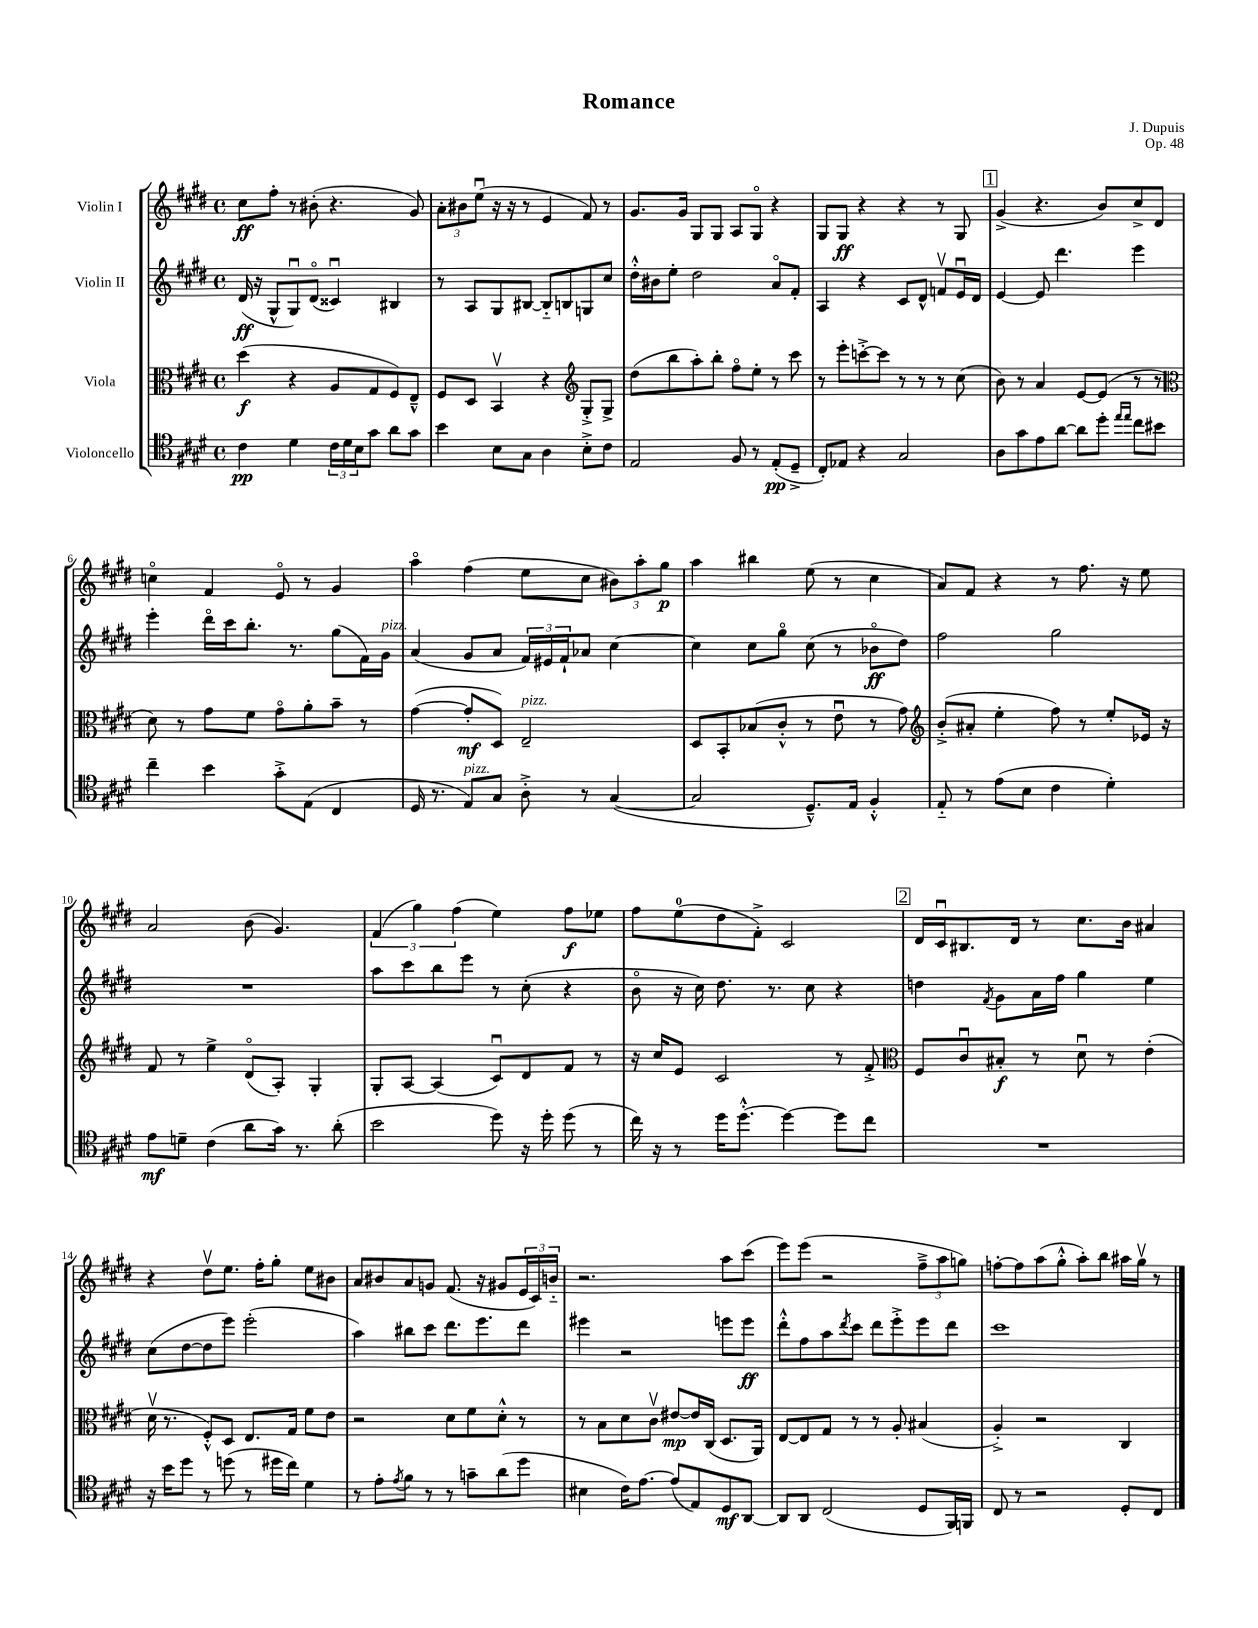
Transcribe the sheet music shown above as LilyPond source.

\header { title = "Romance" composer = "J. Dupuis" opus = "Op. 48" }
<<
\new StaffGroup <<
\new Staff = "s0" \with { instrumentName = "Violin I" } {
    \clef treble \key e \major \defaultTimeSignature \time 4/4
    cis''8\ff fis''8-. r8 bis'8-.( r4. gis'8) |
    \tuplet 3/2 { a'8-. bis'8 e''8\downbow( } r16 r16 r8 e'4 fis'8) r8 |
    gis'8. gis'16 gis8 gis8 a8 gis8\flageolet r4 |
    gis8 gis8\ff r4 r4 r8 gis8 |
    \mark \markup { \box "1" } gis'4->( r4. b'8) cis''8-> dis'8 |
    c''4\flageolet fis'4 e'8\flageolet r8 gis'4 |
    a''4\flageolet fis''4( e''8 cis''8 \tuplet 3/2 { bis'8) a''8-. gis''8\p } |
    a''4 bis''4 e''8( r8 cis''4 |
    a'8) fis'8 r4 r8 fis''8. r16 e''8 |
    a'2 b'8( gis'4.) |
    \tuplet 3/2 { fis'4( gis''4) fis''4( } e''4) fis''8\f ees''8 |
    fis''8 e''8-0( dis''8 fis'8-.->) cis'2 |
    \mark \markup { \box "2" } dis'16 cis'16\downbow bis8. dis'16 r8 cis''8. b'16 ais'4 |
    r4 dis''8\upbow e''8. fis''16-. gis''8-. e''8 bis'8 |
    a'8 bis'8 a'8 g'8 fis'8.( r16 gis'8 \tuplet 3/2 { e'16 cis'16) b'16-_ } |
    r2. a''8 cis'''8( |
    e'''8) e'''8( r2 \tuplet 3/2 { fis''8---> a''8 g''8) } |
    f''8~-. f''8 a''8( gis''8-.-^ a''8-.) b''8 ais''16 gis''16\upbow r8 \bar "|." |
}
\new Staff = "s1" \with { instrumentName = "Violin II" } {
    \clef treble \key e \major \defaultTimeSignature \time 4/4
    dis'16\ff( r16 gis8-^ gis8\downbow) dis'8\flageolet( cisis'4\downbow) bis4 |
    r8 a8 gis8 bis8~ bis8-_ b8 g8 cis''8 |
    dis''16-.-^ bis'16 e''8-. dis''2 a'8\flageolet fis'8-. |
    a4 r4 cis'8 dis'8-^ f'8\upbow e'16\downbow dis'16 |
    \mark \markup { \box "1" } e'4~ e'8 dis'''4. e'''4 |
    e'''4-. dis'''16\flageolet cis'''16 b''8.-. r8. gis''8( fis'16) gis'16^\markup { \italic "pizz." } |
    a'4( gis'8 a'8 \tuplet 3/2 { fis'16) eis'16 fis'16-! } aes'8 cis''4~ |
    cis''4 cis''8 gis''8\flageolet cis''8( r8 bes'8\flageolet\ff dis''8) |
    fis''2 gis''2 |
    R1 |
    a''8 cis'''8 b''8 e'''8 r8 cis''8-.( r4 |
    b'8\flageolet r16 cis''16) dis''8. r8. cis''8 r4 |
    \mark \markup { \box "2" } d''4 \acciaccatura { fis'8 } gis'8 a'16 fis''16 gis''4 e''4 |
    cis''8( dis''8~ dis''8 e'''8) e'''2-.( |
    a''4) bis''8 cis'''8 dis'''8. e'''8. dis'''8 |
    eis'''4 r2 e'''8 e'''8\ff |
    dis'''8-.-^ fis''8 a''8 \acciaccatura { dis'''8 } cis'''8 dis'''8 e'''8-.-> e'''8 dis'''8 |
    cis'''1 \bar "|." |
}
\new Staff = "s2" \with { instrumentName = "Viola" } {
    \clef alto \key e \major \defaultTimeSignature \time 4/4
    dis''4\f( r4 a8 gis8 fis8) e8---^ |
    fis8 dis8 b,4\upbow r4 \clef treble gis8-.-> gis8-> |
    dis''8( b''8 a''8-.) b''8-. fis''8\flageolet e''8-. r8 cis'''8 |
    r8 e'''8-. c'''8~-.-> c'''8 r8 r8 r8 cis''8( |
    \mark \markup { \box "1" } b'8) r8 a'4 e'8~ e'8( r8 r8 |
    \clef alto dis'8) r8 gis'8 fis'8 gis'8\flageolet a'8-. b'8-- r8 |
    gis'4~( gis'8-.\mf dis8) e2--^\markup { \italic "pizz." } |
    dis8 b,8-. bes8( cis'8-.-^ r8 e'8\downbow r8 gis'8) |
    \clef treble b'8-.->( ais'8-. e''4-. fis''8) r8 e''8-. ees'16 r16 |
    fis'8 r8 e''4-> dis'8\flageolet( a8-.) gis4-. |
    gis8-. a8~ a4( cis'8\downbow) dis'8 fis'8 r8 |
    r16 cis''16 e'8 cis'2 r8 fis'8-.-> |
    \mark \markup { \box "2" } \clef alto fis8 cis'8\downbow bis8-.\f r8 dis'8\downbow r8 e'4-.( |
    dis'16\upbow r8. fis8-.-^) dis8 e8. gis16 fis'8 e'8 |
    r2 dis'8 fis'8 dis'8-.-^ r8 |
    r8 b8 dis'8 cis'8\upbow eis'8~\mp eis'16 cis16( dis8. a,16) |
    e8~ e8 gis8 r8 r8 a8-. bis4( |
    a4-.->) r2 cis4 \bar "|." |
}
\new Staff = "s3" \with { instrumentName = "Violoncello" } {
    \clef tenor \key e \major \defaultTimeSignature \time 4/4
    cis'4\pp dis'4 \tuplet 3/2 { cis'16 dis'16 b16 } gis'8 a'8 gis'8 |
    b'4 b8 gis8 a4 b8-.-> cis'8 |
    e2 fis8 r8 e8-.\pp( dis8---> |
    cis8-.) ees8 r4 gis2 |
    \mark \markup { \box "1" } a8 gis'8 e'8 a'8~ a'8 dis''8-. \grace { e''16 e''16 } cis''8 bis'8 |
    cis''4-- b'4 gis'8-.-> e8( cis4 |
    dis16 r8. e8^\markup { \italic "pizz." }) gis8 a8-.-> r8 gis4~( |
    gis2 dis8.---^) e16 fis4-.-^ |
    e8-_ r8 e'8( b8 cis'4 dis'4-.) |
    e'8\mf d'8-- cis'4( a'8 gis'16) r8. a'8-.( |
    b'2 dis''8) r16 dis''16-. dis''8( r8 |
    cis''16) r16 r8 dis''16 dis''8.~-.-^ dis''4~ dis''8 cis''8 |
    \mark \markup { \box "2" } R1 |
    r16 b'16 dis''8 r8 d''8( r8 dis''16 cis''16) dis'4 |
    r8 e'8-. \acciaccatura { e'8 } fis'8 r8 r8 g'8-- a'8( dis''8 |
    bis4 cis'16) e'8.~ e'8( e8) dis8\mf a,8~ |
    a,8 a,8 cis2( dis8 fis,16) f,16 |
    cis8 r8 r2 dis8-. cis8 \bar "|." |
}
>>
>>
